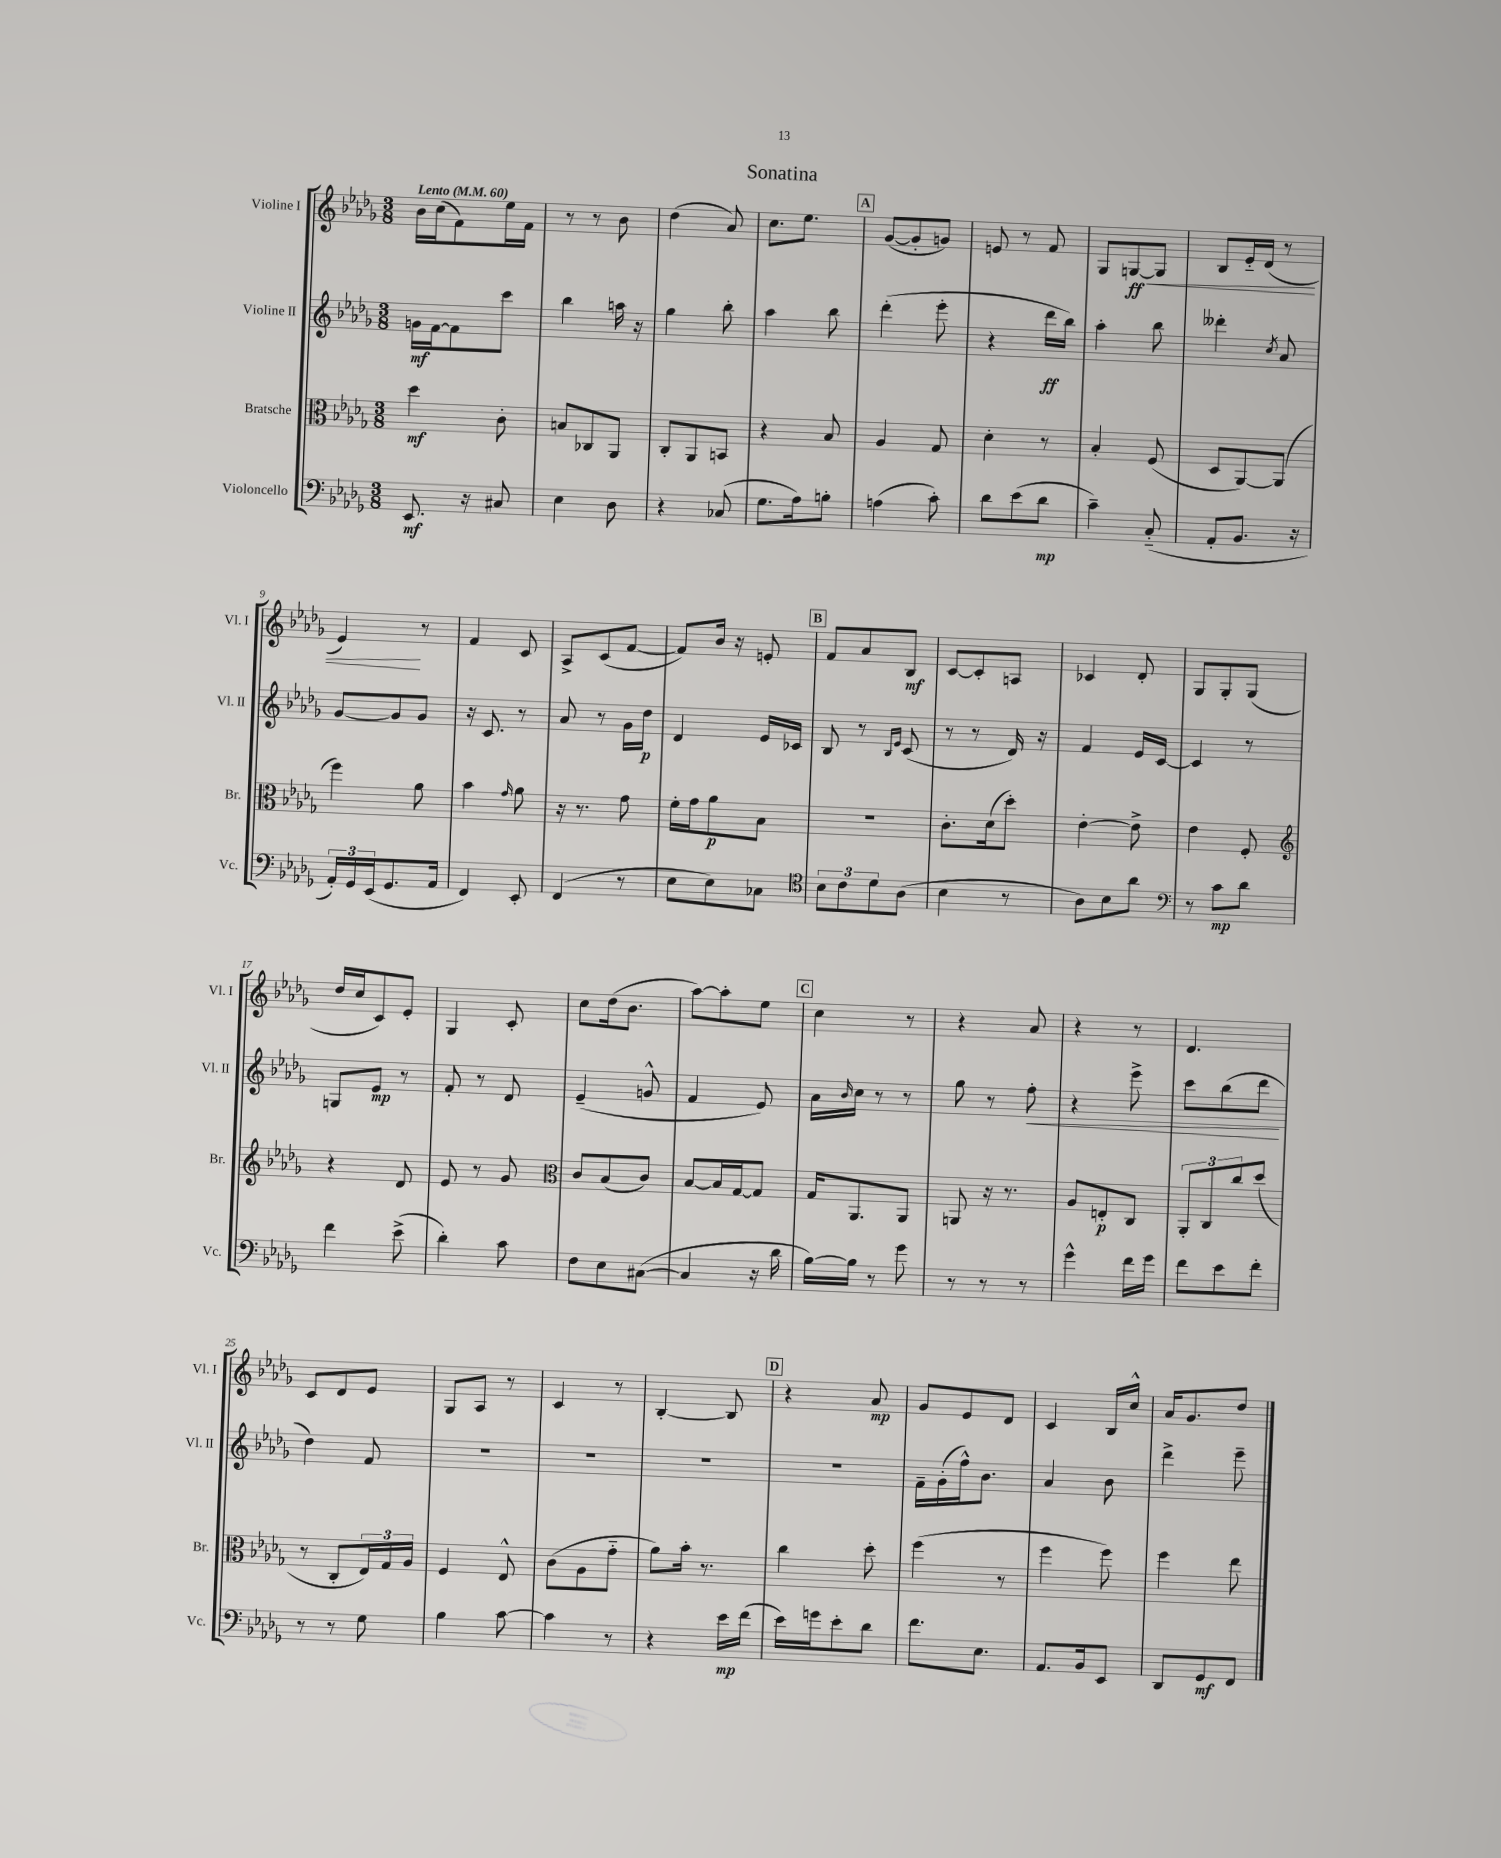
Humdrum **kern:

**kern	**kern	**kern	**kern
*staff4	*staff3	*staff2	*staff1
*clefF4	*clefC3	*clefG2	*clefG2
*k[b-e-a-d-g-]	*k[b-e-a-d-g-]	*k[b-e-a-d-g-]	*k[b-e-a-d-g-]
*M3/8	*M3/8	*M3/8	*M3/8
*MM60	*MM60	*MM60	*MM60
8.EE-	4dd-	16g	16b-
.	.	[16f	(16cc
.	.	8f]	8f)
16r	.	.	.
8C#	8c'	8ccc	16ee-
.	.	.	16f
=	=	=	=
4E-	8B	4bb-	8r
.	8C-	.	8r
8D-	8AA-	16aa	8b-
.	.	16r	.
=	=	=	=
4r	8C'	4gg-	(4dd-
.	8AA-	.	.
(8C-	8BB	8bb-'	8a-)
=	=	=	=
8.G-	4r	4aa-	8.cc
16A-)	.	.	8.ee-
8B'	8B-	8bb-	.
=	=	=	=
(4A	4A-	(4ddd-'	([8g-
.	.	.	8g-']
8c')	8G-	8eee-'	8g)
=	=	=	=
8d-	4d-'	4r	8e
(8e-	.	.	8r
8d-	8r	16ddd-	8f
.	.	16bb-)	.
=	=	=	=
4c~)	4B-'	4aa-'	8G-
.	.	.	[8G
(8C'~	(8F	8bb-	8G]
=	=	=	=
8AA-'	8D-	4ddd--'	8B-
8.BB-	[8AA-)	.	16e-'~
.	.	.	(16d-
.	.	8qcc	.
.	(8AA-]	8a-	8r
16r	.	.	.
=	=	=	=
24AA-')	4ff)	[8g-	4e-)
24GG-	.	.	.
(24EE-	.	.	.
8.GG-	.	8g-]	.
.	8a-	8g-	8r
16AA-	.	.	.
=	=	=	=
4FF)	4b-	16r	4f
.	.	8.c	.
.	16qqg-	.	.
8EE-'	8a-	8r	8c
=	=	=	=
(4FF	16r	8a-	8A-^
.	8.r	.	.
.	.	8r	(8c
8r	8g-	16g-	[8f
.	.	16dd-	.
=	=	=	=
8E-	16f'	4d-	8f])
.	16g-	.	.
8E-)	8a-	.	16b-
.	.	.	16r
8C-	8B-	16e-	8e'
.	.	16c-	.
=	=	=	=
*clefC4	*	*	*
12B-	4.r	8B-	8f
12c	.	.	.
.	.	8r	8a-
12d-	.	.	.
.	.	16qqB-	.
.	.	16qqe-	.
(8A-	.	(8c	8B-
=	=	=	=
4B-	8.c'	8r	[8c
.	.	8r	8c']
.	(16d-	.	.
8r	8dd-')	16d-)	8A
.	.	16r	.
=	=	=	=
8A-)	[4e-'	4f	4c-
8B-	.	.	.
8a-	8e-^]	16e-	8d-'
.	.	[16c	.
=	=	=	=
*clefF4	*	*	*
8r	4e-	4c]	8G-
8c	.	.	8G-'
8d-	8F'	8r	(8G-
=	=	=	=
*	*clefG2	*	*
4f	4r	8G	16dd-
.	.	.	16cc
.	.	8e-	8c)
(8e-^	8d-	8r	8e-'
=	=	=	=
4d-')	8e-	8f'	4G-
.	8r	8r	.
8c	8g-	8d-	8c'
=	=	=	=
*	*clefC3	*	*
8F	8c	(4e-~	8cc
8E-	(8B-	.	(16dd-
.	.	.	8.b-
([8C#	8c)	8g^^	.
=	=	=	=
4C#]	[8B-	4f	[8aa-)
.	16B-]	.	8aa-']
.	[16G-	.	.
16r	8G-]	8e-)	8ee-
16d-	.	.	.
=	=	=	=
[16B-)	16G-	16a-	4cc
.	.	16qqb-	.
16B-]	8.AA-	16cc	.
8r	.	8r	.
8g-	8AA-	8r	8r
=	=	=	=
8r	8AA	8gg-	4r
8r	16r	8r	.
.	8.r	.	.
8r	.	8ff'	8a-
=	=	=	=
4g-^^	8A-	4r	4r
.	8E'	.	.
16f	8C	8eee-^	8r
16g-	.	.	.
=	=	=	=
8f	12AA-'	8ccc	4.d-
.	12C	.	.
8e-	.	(8bb-	.
.	12cc	.	.
8f'	(8dd-	8ddd-	.
=	=	=	=
8r	8r	4dd-)	8c
8r	8C'	.	8d-
8G-	24E-)	8f	8e-
.	24G-	.	.
.	24A-	.	.
=	=	=	=
4B-	4F	4.r	8G-
.	.	.	8A-
[8c	8E-^^	.	8r
=	=	=	=
4c]	(8c	4.r	4c
.	8A-	.	.
8r	8g-'~	.	8r
=	=	=	=
4r	8a-)	4.r	[4B-'
.	16b-'	.	.
.	8.r	.	.
16e-	.	.	8B-]
(16f	.	.	.
=	=	=	=
16e-)	4cc	4.r	4r
16g	.	.	.
8e-'	.	.	.
8d-	8dd-'	.	8a-
=	=	=	=
8.f	(4ff	16f~	8g-
.	.	(16g-'	.
.	.	16ff^^)	8e-
8.E-	.	8.b-	.
.	8r	.	8d-
=	=	=	=
8.AA-	4ff	4a-	4c
16BB-	.	.	.
8EE-	8ff)	8b-	16B-
.	.	.	16cc^^
=	=	=	=
8DD-	4ff	4ddd-^	16a-
.	.	.	8.g-
8GG-	.	.	.
8FF	8ee-	8eee-~	8dd-
==	==	==	==
*-	*-	*-	*-
